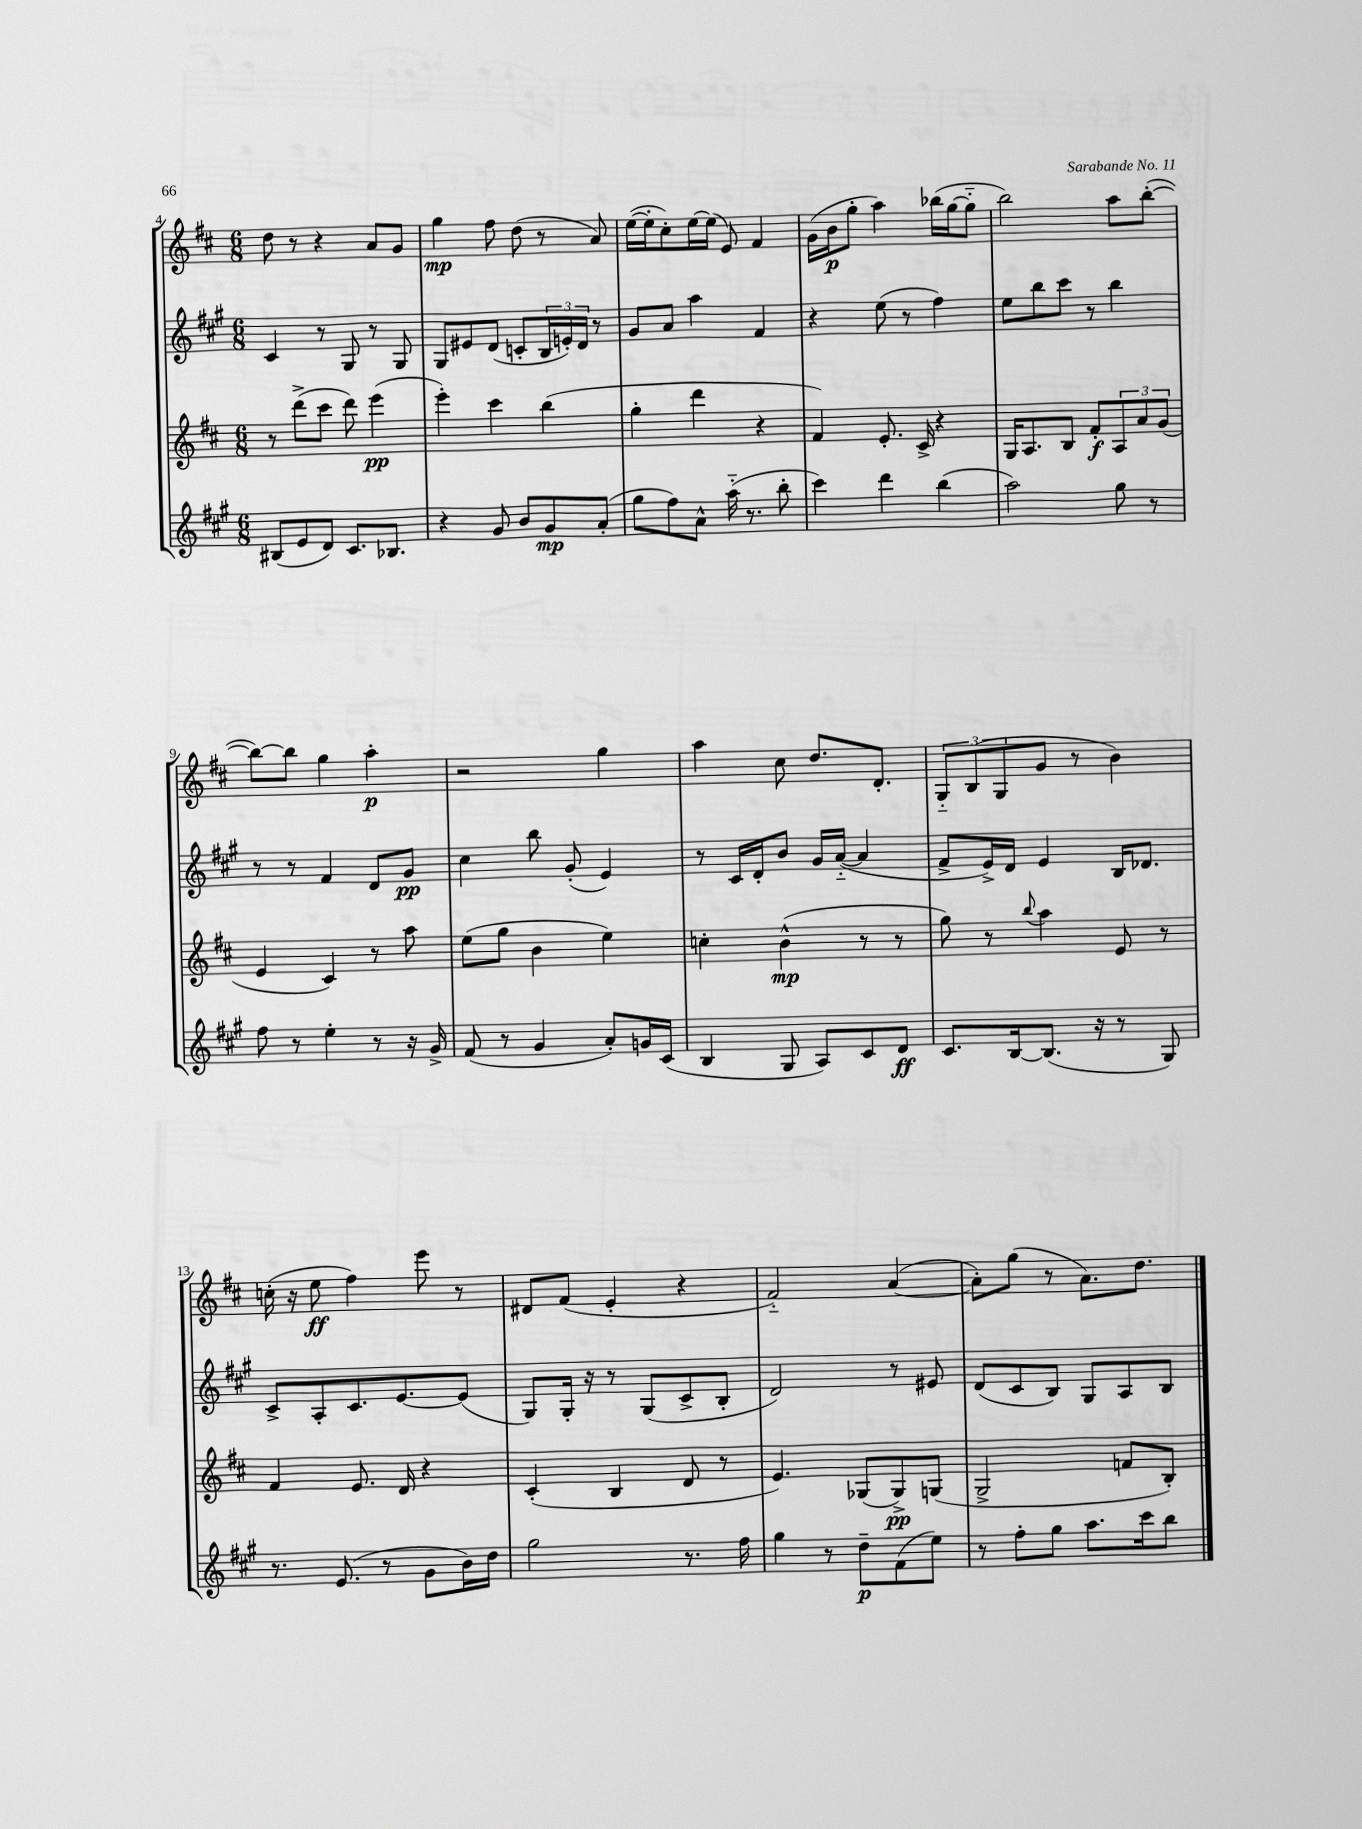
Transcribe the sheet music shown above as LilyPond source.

<<
\new StaffGroup <<
\new Staff = "s0" {
    \clef treble \key d \major \numericTimeSignature \time 6/8
    d''8 r8 r4 a'8 g'8 |
    g''4\mp fis''8 d''8( r8 a'8) |
    e''16~( e''16-. cis''8-.) e''16~ e''16( e'8) fis'4 |
    g'16( b'16\p g''8-. a''4) bes''16( g''16~ g''8-_ |
    b''2) a''8 b''8~-.( |
    b''8~) b''8 g''4 a''4-.\p |
    r2 g''4 |
    a''4 cis''8 d''8. d'8.-. |
    \tuplet 3/2 { g8-_ b8( g8 } g'8 r8 b'4) |
    c''16-.( r16 e''8\ff fis''4) e'''8 r8 |
    dis'8 fis'8( e'4-. r4 |
    fis'2-_) a'4~( |
    a'8-.) g''8( r8 a'8.) d''8. \bar "|." |
}
\new Staff = "s1" {
    \clef treble \key a \major \numericTimeSignature \time 6/8
    cis'4 r8 gis8 r8 gis8 |
    gis8 eis'8 d'8( c'8-. \tuplet 3/2 { b16 e'16-.) d'16 } r8 |
    gis'8 a'8 a''4 fis'4 |
    r4 e''8( r8 fis''4) |
    e''8 b''8 cis'''8 r8 b''4 |
    r8 r8 fis'4 d'8 gis'8\pp |
    cis''4 b''8 gis'8-.( e'4) |
    r8 cis'16 d'16-. b'8 gis'16 a'16~-_( a'4 |
    fis'8-> e'16->) d'16 e'4 b16 des'8. |
    cis'8-> a8-. cis'8. e'8.~ e'8( |
    gis8) gis16-. r16 r8 gis8( cis'8-> b8-. |
    d'2) r8 eis'8 |
    d'8( cis'8 b8) gis8 a8 b8 \bar "|." |
}
\new Staff = "s2" {
    \clef treble \key d \major \numericTimeSignature \time 6/8
    r8 d'''8->( cis'''8 d'''8) e'''4\pp( |
    e'''4-.) cis'''4 b''4( |
    g''4-. d'''4 r4 |
    fis'4) e'8.-. cis'16-> r4 |
    g16 a8. b8 fis'8-.\f \tuplet 3/2 { a8 a'8 g'8( } |
    e'4 cis'4) r8 a''8 |
    e''8( g''8 b'4 e''4) |
    c''4-. b'4-^\mp( r8 r8 |
    g''8) r8 \appoggiatura { b''8 } a''4 e'8 r8 |
    fis'4 e'8. d'16 r4 |
    cis'4-.( b4 d'8 r8 |
    e'4.) ges8( ges8->\pp) g8( |
    g2-> f'8 b8-.) \bar "|." |
}
\new Staff = "s3" {
    \clef treble \key a \major \numericTimeSignature \time 6/8
    bis8( e'8 d'8) cis'8. bes8. |
    r4 gis'8 b'8 gis'8\mp a'8-.( |
    gis''8 fis''8) a'8-^ a''16-_( r8. b''8-. |
    cis'''4) d'''4 b''4( |
    a''2) gis''8 r8 |
    fis''8 r8 e''4-. r8 r16 gis'16-> |
    fis'8( r8 gis'4 a'8-.) g'16 cis'16( |
    b4 gis8 a8) cis'8 d'8\ff |
    cis'8. b16~ b8.( r16 r8 gis8) |
    r8. e'8.( r8 gis'8 b'16) d''16 |
    gis''2 r8. fis''16 |
    gis''4 r8 d''8--\p fis'8( e''8) |
    r8 fis''8-. gis''8 a''8. cis'''16 b''8 \bar "|." |
}
>>
>>
\layout { \context { \Score currentBarNumber = #4 } }
